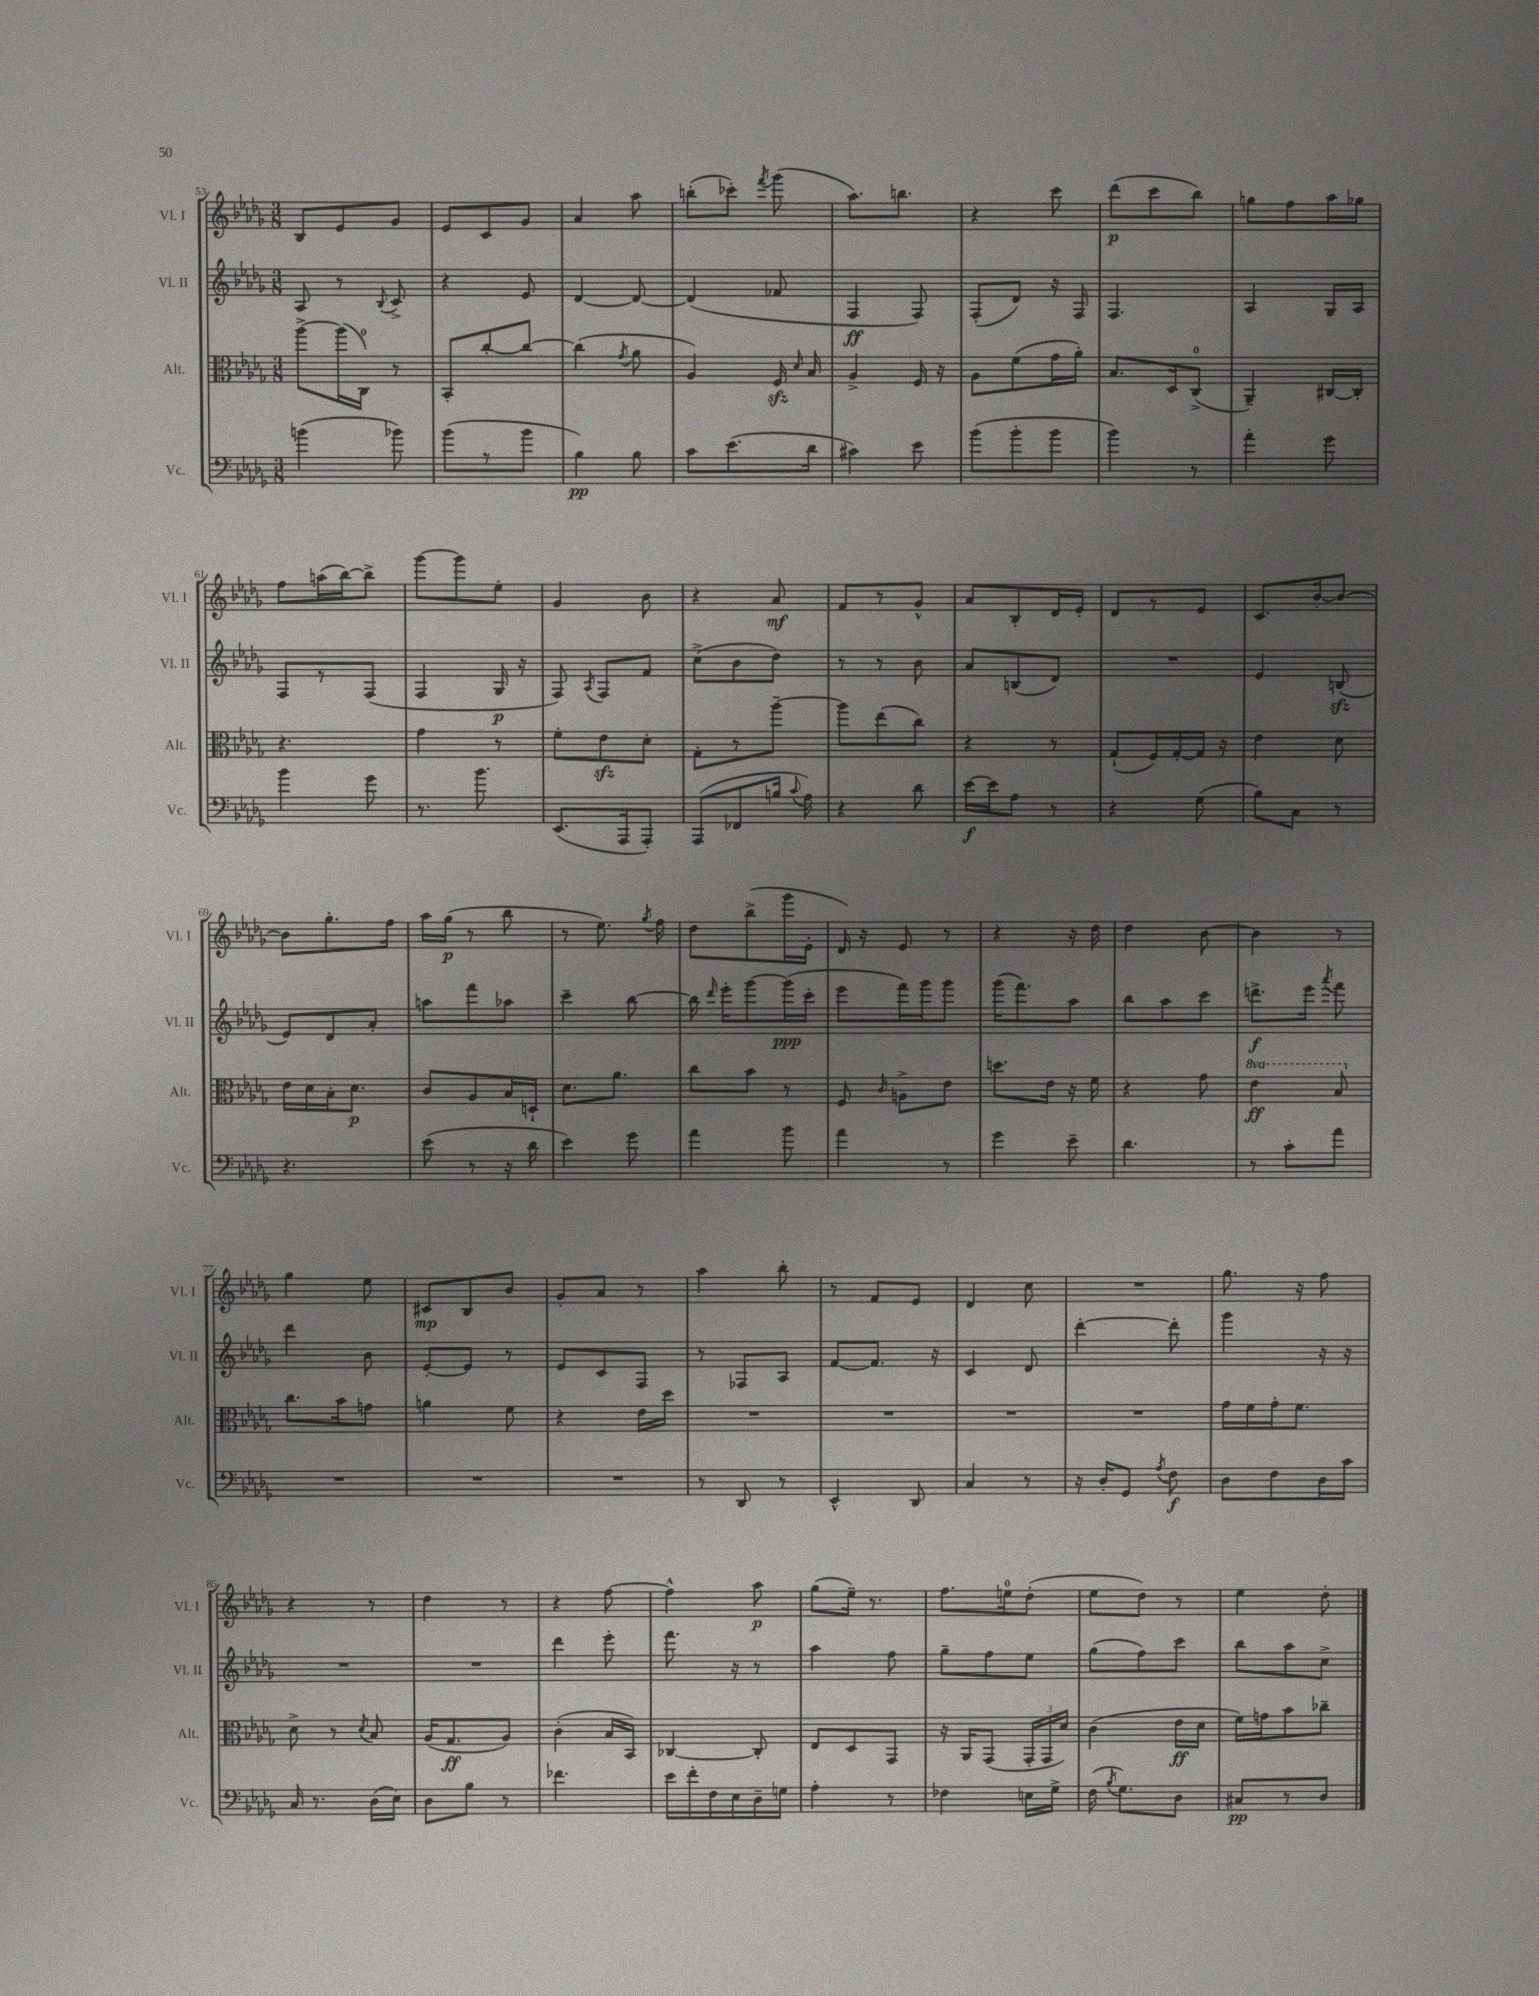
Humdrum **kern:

**kern	**kern	**kern	**kern
*staff4	*staff3	*staff2	*staff1
*clefF4	*clefC3	*clefG2	*clefG2
*k[b-e-a-d-g-]	*k[b-e-a-d-g-]	*k[b-e-a-d-g-]	*k[b-e-a-d-g-]
*M3/8	*M3/8	*M3/8	*M3/8
(4b	[8aa-^	8A-	8B-
.	(16aa-]	8r	8e-
.	16C)	.	.
.	.	8qqB-	.
8b-)	8r	8c^	8g-
=	=	=	=
(8b-	8BB-'	4r	8e-
8r	[8cc'	.	8c
8b-	8cc_	8e-	8g-
=	=	=	=
4B-)	(4cc]	[4d-	4a-
.	8qg-	.	.
8B-	8a-	8d-_	8aa-
=	=	=	=
8c	4A-)	(4d-]	(8bb'
(8.e-	.	.	8ccc-')
.	.	.	8qfff
.	16F	8f-	(8ggg-
.	16qqd-	.	.
16d-	16B-	.	.
=	=	=	=
4c#)	4A-^	4F	8.aa-)
.	.	.	8.bb
8e-	16F	8F)	.
.	16r	.	.
=	=	=	=
(8b-	8A-	(8F'	4r
8b-'	(8f	8d-)	.
8b-	16g-	16r	8ccc
.	16a-')	16F	.
=	=	=	=
4b-)	8.B-	4.F	(8ddd-
.	.	.	8ccc
.	16D-	.	.
8r	(8C^	.	8bb-)
=	=	=	=
4a-'	4AA-~)	4A-	8gg
.	.	.	8ff
8g-	[16C#	16G-	16aa-
.	16C#']	16A-	16gg-
=	=	=	=
4b-	4.r	8F	8ff
.	.	8r	(16aa
.	.	.	[16bb-)
8g-	.	(8F	8bb-^]
=	=	=	=
8.r	4g-	4F	[8ggg-
.	.	.	8ggg-]
8.b-	.	.	.
.	8r	16G-	8ee-'
.	.	16r	.
=	=	=	=
(8.EE-	8f'	8F)	4g-
.	.	8qA-	.
.	8e-	8F	.
16AAA-	.	.	.
8AAA-')	8d-'	8f	8b-
=	=	=	=
(8AAA-	8G-'	(8cc^	4r
8FF-	8r	8b-	.
16B	[8aa-~	8dd-)	8a-
8qqc	.	.	.
16A-)	.	.	.
=	=	=	=
4r	8aa-]	8r	8f
.	(8ee-	8r	8r
8d-	8cc)	8b-	8g-^^
=	=	=	=
[16e-	4r	8a-	8a-
16e-]	.	.	.
8A-	.	(8B	8B-'
8r	8r	8d-)	16d-
.	.	.	16e-'
=	=	=	=
4r	(8G-`	4.r	8d-
.	16F)	.	8r
.	[16G-'	.	.
(8G-	16G-]	.	8e-
.	16r	.	.
=	=	=	=
8B-)	4e-	4e-	8.c
8C	.	.	.
.	.	.	[16b-'
8r	8d-	(8B	8b-_
=	=	=	=
4.r	16e-	8e-)	8b-]
.	16d-	.	.
.	16B-'	8d-	8.gg-'
.	8.d-	.	.
.	.	8a-'	.
.	.	.	16ff
=	=	=	=
(8e-	8c	8aa	16aa-
.	.	.	(16gg-
8r	8A-	8fff	8r
16r	16B-	8aa-	8bb-
16d-	16D`	.	.
=	=	=	=
4e-)	8.d-	4ccc~	8r
.	.	.	8.ee-)
.	8.a-	.	.
8g-	.	[8bb-	.
.	.	.	8qgg-
.	.	.	16ff
=	=	=	=
4a-	8cc	16bb-]	8dd-
.	.	16qqddd-	.
.	.	16eee-'	.
.	8b-	[8ggg-	(8bb-^
8b-	8r	(16ggg-]	16ggg-
.	.	16ccc'	16e-'
=	=	=	=
4a-	8F	8eee-	16d-)
.	.	.	16r
.	16qqc	.	.
.	8A^	16fff)	8e-
.	.	16ggg-	.
8r	8e-	8ggg-	8r
=	=	=	=
4g-	8.dd	(16ggg-	4r
.	.	8.fff)	.
.	16e-	.	.
8e-~	16r	8aa-	16r
.	16f	.	16dd-
=	=	=	=
4.d-	4r	8bb-	4dd-
.	.	8aa-	.
.	8g-	8ccc	[8b-
=	=	=	=
8r	4ee-	8.ddd^	4b-]
8c'	.	.	.
.	.	16eee-	.
.	.	8qaaa-	.
8a-	8b-	8fff	8r
=	=	=	=
4.r	8.cc	4ddd-	4gg-
.	16b-	.	.
.	8g	8b-	8ee-
=	=	=	=
4.r	4a	[8e-'	8c#
.	.	8e-]	8B-
.	8f	8r	8b-
=	=	=	=
4.r	4r	8e-	8g-'
.	.	8c	8a-
.	16e-	8F	8r
.	16dd-	.	.
=	=	=	=
8r	4.r	8r	4aa-
8DD-	.	8F-	.
8r	.	8A-	8bb-'
=	=	=	=
4EE-^^	4.r	[8f	8r
.	.	8.f]	8f
8DD-	.	.	8e-
.	.	16r	.
=	=	=	=
4C	4.r	4c	4d-
8r	.	8d-	8cc
=	=	=	=
16r	4.r	[4ddd-'	4.r
16D-'	.	.	.
8GG-	.	.	.
8qA-	.	.	.
8F	.	8ddd-']	.
=	=	=	=
8D-	16g-	4ggg-	8.gg-
.	16f	.	.
8F	16g-'	.	.
.	8.f	.	16r
16D-	.	16r	8ff
16c	.	16r	.
=	=	=	=
16C	8d-^	4.r	4r
8.r	.	.	.
.	8r	.	.
.	8qd-	.	.
(16D-	8B-	.	8r
16E-)	.	.	.
=	=	=	=
8D-	(16A-	4.r	4dd-
.	8.G-	.	.
8B-	.	.	.
8r	8A-)	.	8r
=	=	=	=
4.f-	(4c'	4ddd-	4r
.	16B-	8eee-'	[8ff
.	16BB-)	.	.
=	=	=	=
16e-	[4C-	8.fff	4ff^^]
16f'	.	.	.
16F	.	.	.
16E-	.	16r	.
16D-~	8C-']	8r	8aa-
16G	.	.	.
=	=	=	=
4A-'	8E-	4aa-	(8gg-
.	8D-	.	16ee-~)
.	.	.	8.r
8r	8GG-	8ff	.
=	=	=	=
4F-	16r	8gg-~	8.ff
.	16AA-	.	.
.	(8GG-	8ff	.
.	.	.	16ee
16E	24GG-'	8ee-	(8dd-'
.	24GG-	.	.
16G-^	.	.	.
.	24d-)	.	.
=	=	=	=
(16F	(4c	(8gg-	8ee-
8qB-	.	.	.
8.G-)	.	.	.
.	.	8ff)	8dd-)
8D-	16e-	8ccc	8r
.	16d-	.	.
=	=	=	=
8C#	16f)	8bb-	4ee-
.	16g	.	.
8r	8b-	8aa-	.
8D-	8cc-~	8cc^	8dd-'
==	==	==	==
*-	*-	*-	*-
